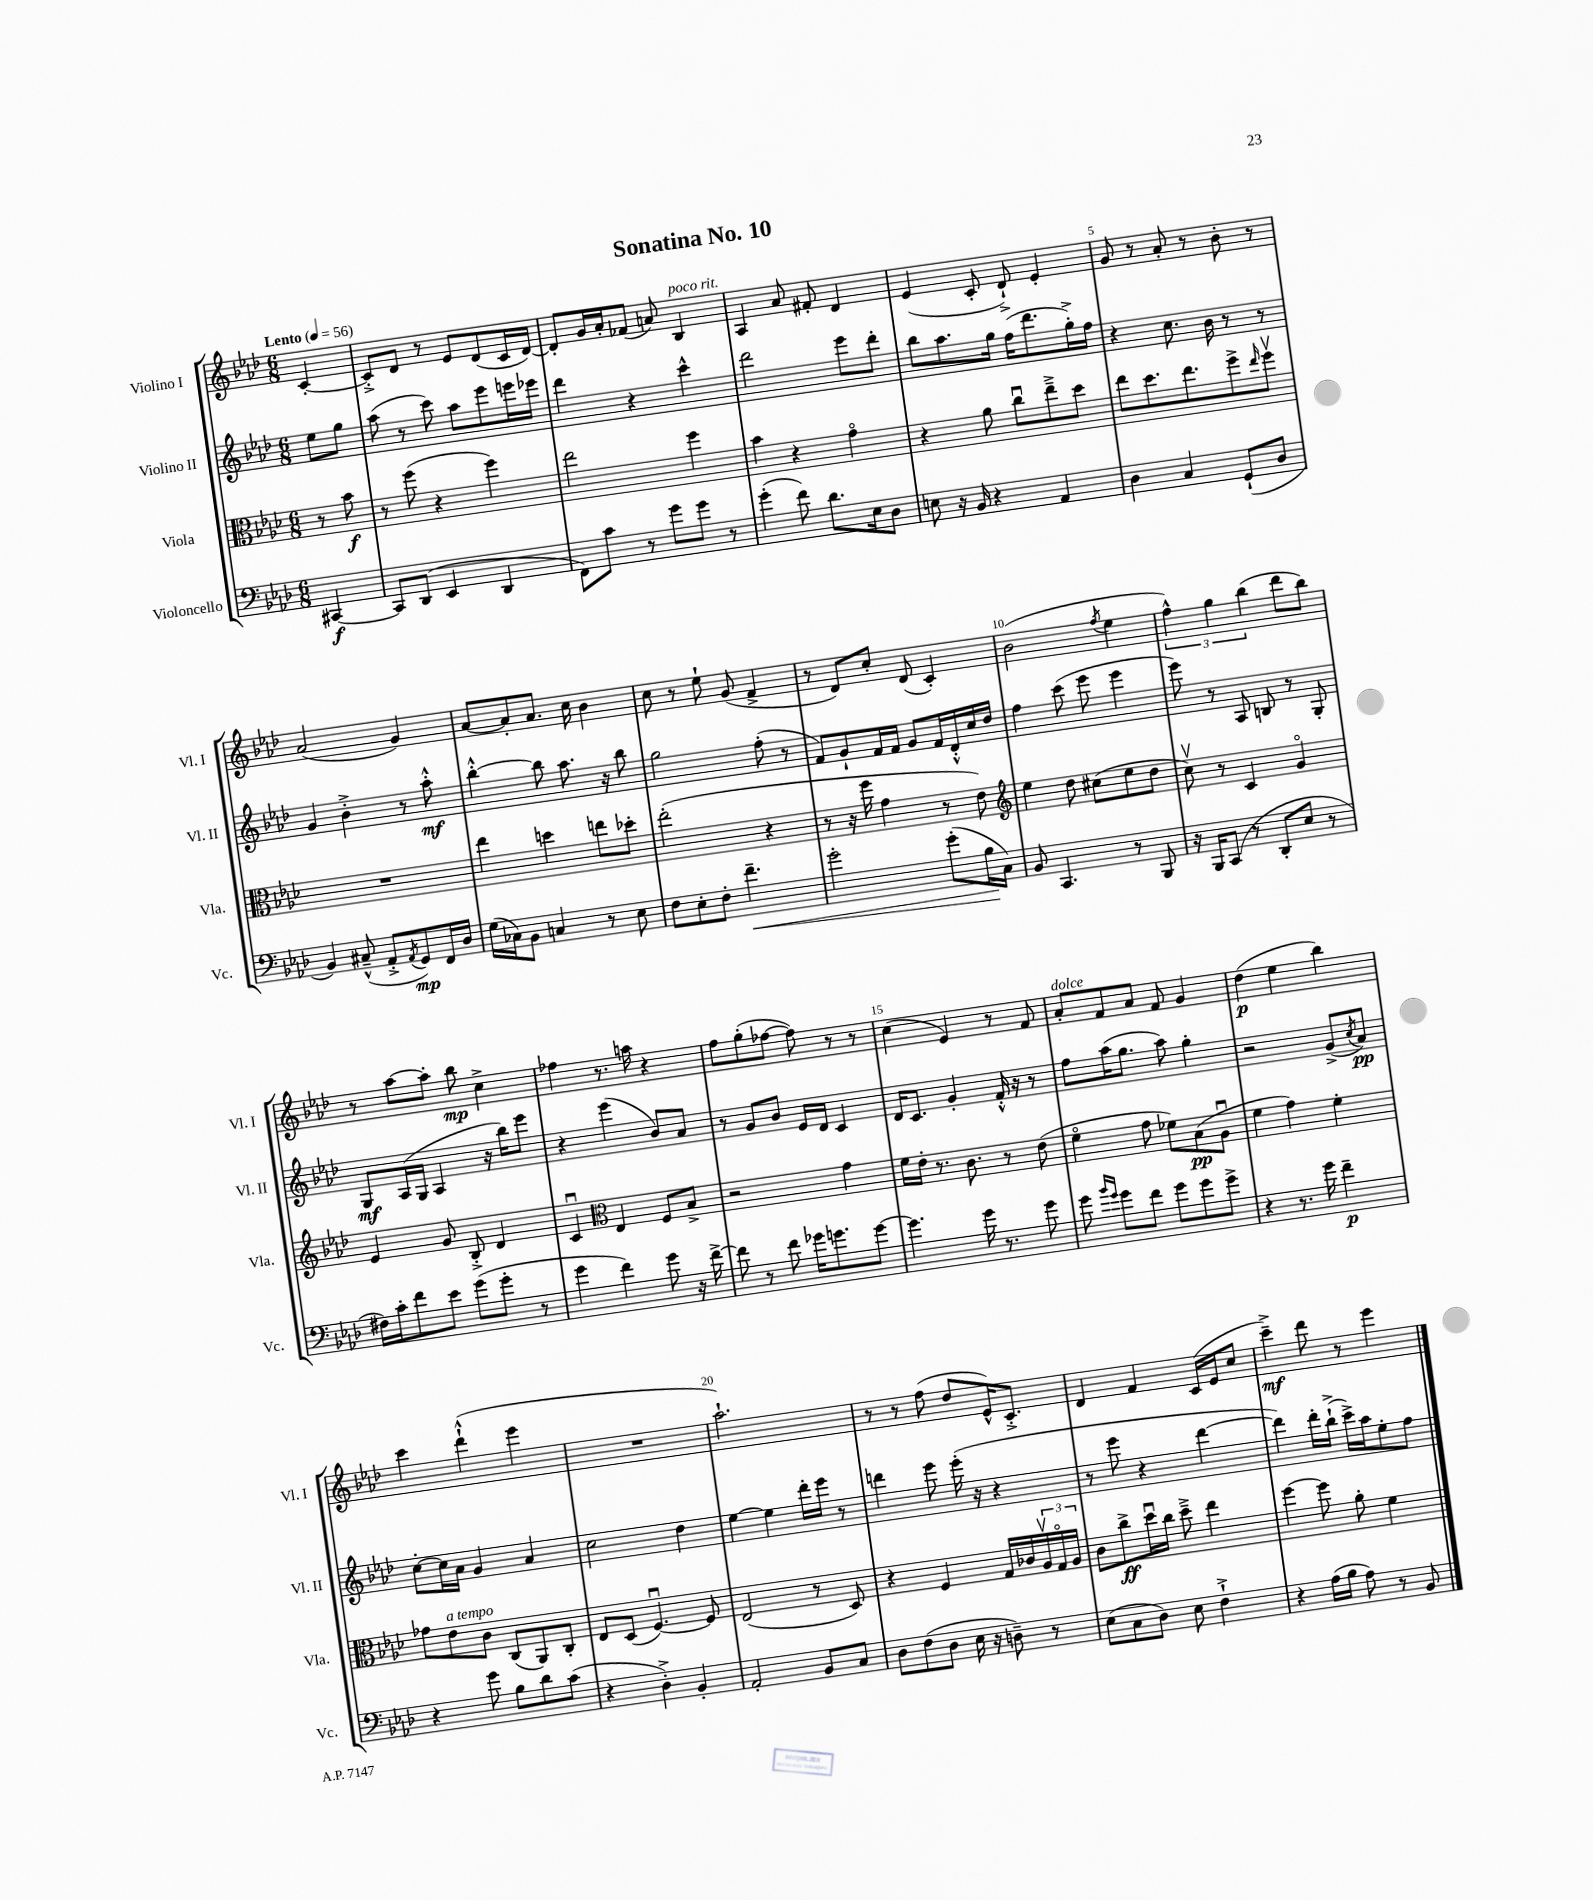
\header { title = "Sonatina No. 10" }
<<
\new StaffGroup <<
\new Staff = "s0" \with { instrumentName = "Violino I" shortInstrumentName = "Vl. I" } {
    \clef treble \key aes \major \numericTimeSignature \time 6/8 \partial 4 \tempo "Lento" 4 = 56
    c'4~-. |
    c'8-.-> des'8 r8 ees'8 des'8( c'16 des'16~) |
    des'8-. g'16 aes'16-. fes'8( a'8) bes4^\markup { \italic "poco rit." } |
    aes4 aes'8 fis'8-. des'4 |
    ees'4( c'8-. des'8-!->) ees'4-. |
    g'8 r8 aes'8-. r8 bes'8-. r8 |
    aes'2( g'4) |
    aes'8~ aes'8-. aes'8. c''16 bes'4 |
    c''8 r8 ees''8-! g'8( f'4-> |
    r8 des'8) c''8-. des'8( c'4-.) |
    bes'2( \acciaccatura { f''8 } ees''4 |
    \tuplet 3/2 { f''4-^) g''4 bes''4( } des'''8 bes''8) |
    r8 aes''8~ aes''8-. bes''8\mp c''4-> |
    fes''4 r8. a''16 r4 |
    f''8 g''8-.( fes''8~ fes''8) r8 r8 |
    c''4( ees'4) r8 f'8 |
    aes'8-.^\markup { \italic "dolce" } f'8 aes'8 f'8 g'4 |
    des''4\p( ees''4 bes''4) |
    c'''4 des'''4-!-^( ees'''4 |
    R2. |
    aes''2.-!) |
    r8 r8 f''8( des''8 ees'16-^) c'8.-.-> |
    des'4 f'4 c'16( ees'16 c''8 |
    c'''4--->\mf) des'''8 r8 ees'''4 \bar "|." |
}
\new Staff = "s1" \with { instrumentName = "Violino II" shortInstrumentName = "Vl. II" } {
    \clef treble \key aes \major \numericTimeSignature \time 6/8 \partial 4
    ees''8 g''8 |
    aes''8( r8 c'''8) aes''8 ees'''8 e'''16 ees'''16 |
    des'''4 r4 c'''4-^ |
    des'''2 ees'''8 des'''8-. |
    bes''8 aes''8. g''16 f''16( des'''8. g''16-.->) f''16 |
    r4 c''8. bes'16 r8 r8 |
    g'4 bes'4-.-> r8 aes''8-.-^\mf |
    bes''4~-.-^ bes''8 aes''8. r16 bes''8 |
    g''2 f''8-.( r8 |
    f'8) g'8-! f'16 f'16 g'8 f'16 des'16-.-^ c''16 des''16 |
    f''4 c'''8( ees'''8 ees'''4 |
    ees'''8) r8 aes8 b8 r8 g8-. |
    g8\mf aes16( g16 aes4 r16 bes''16) ees'''8 |
    r4 ees'''4( bes'8) aes'8 |
    r8 g'8 bes'8 ees'16 des'16 c'4 |
    des'16 c'8. g'4-. f'16-.-^ r16 r8 |
    f''8 aes''16( g''8. aes''8) g''4-. |
    r2 g'8->( \acciaccatura { c''8 } aes'8\pp) |
    c''8~-. c''16 aes'16 g'4 aes'4 |
    c''2 des''4 |
    ees''4~ ees''4 des'''16-. ees'''16 r8 |
    d'''4 ees'''8 ees'''16-.( r16 r4 |
    r8 ees'''8 r4 des'''4~ |
    des'''4) des'''16-. bes''16-!->( c'''16->) aes''16 ees''8-. f''8 \bar "|." |
}
\new Staff = "s2" \with { instrumentName = "Viola" shortInstrumentName = "Vla." } {
    \clef alto \key aes \major \numericTimeSignature \time 6/8 \partial 4
    r8 bes'8\f |
    r8 f''8( r4 f''4) |
    ees''2 f''4 |
    bes'4 r4 g'4\flageolet |
    r4 aes'8 c''8\downbow ees''8---> des''8 |
    ees''8 des''8. ees''8. f''8-> \grace { ees''16 } f''8\upbow |
    R2. |
    ees''4 d''4 e''8 des''8-. |
    ees''2-.( r4 |
    r8 r16 f''16 g'4 r8 ees'8) |
    \clef treble ees''4 des''8 cis''8( ees''8 des''8 |
    c''8\upbow) r8 c'4 g'4\flageolet |
    ees'4 g'8 bes8-.-> des'4 |
    c'4\downbow \clef alto ees4 f8 bes8-> |
    r2 g'4 |
    f'16 ees'16-. r8. c'8. r8 ees'8( |
    f'4\flageolet g'8 fes'8) bes8\pp( aes8\downbow |
    f'4 g'4) f'4-. |
    ges'8 ees'8^\markup { \italic "a tempo" } c'8 c8( aes,8) c8-. |
    ees8 des8( f4.~\downbow) f8 |
    ees2( r8 des8) |
    r4 f4 g16 ces'16 \tuplet 3/2 { aes16\upbow g16\flageolet aes16 } |
    c'8 c''8->\ff des''16\downbow c''16 des''8---> ees''4 |
    f''4~ f''8 aes'8-. f'4 \bar "|." |
}
\new Staff = "s3" \with { instrumentName = "Violoncello" shortInstrumentName = "Vc." } {
    \clef bass \key aes \major \numericTimeSignature \time 6/8 \partial 4
    cis,4~\f |
    cis,8 des,8( ees,4 des,4 |
    f,8) c'8 r8 g'8 g'8 r8 |
    g'4-.( f'8) des'8. ees16 des8 |
    e8 r16 bes,16 r4 aes,4 |
    des4 c4 g,8-!( des8 |
    bes,4) cis8---^( aes,8-.-> \acciaccatura { aes,8 } g,8\mp) f,16 des16 |
    g16( ces16) bes,8 c4 r8 ees8 |
    f8 ees8-. f8-. f'4.--\< |
    g'2-. g'8-.( bes16\! c16) |
    bes,8 c,4. r8 bes,,8 |
    r16 bes,,16 c,8( r8 des,8-. ees8 r8 |
    fis16) c'16-. f'8 ees'8 g'8( g'8-. r8 |
    g'4 f'4) g'8 r16 f'16~-> |
    f'8 r8 f'8 ges'16 g'8. g'8~ |
    g'4. g'16 r8. g'8 |
    g'8 \grace { bes'16 g'16 } g'8 f'8 g'8 g'8 g'8-> |
    r4 r8. g'16 f'4--\p |
    r4 g'8 bes8 des'8 c'8( |
    r4 des4-.->) bes,4-. |
    aes,2-. bes,8 c8 |
    des8 f8( des8 ees16 r16 d8--) r8 |
    ees8( c8 des8) ees8 f4-!-> |
    r4 aes16( bes16 aes8) r8 bes,8 \bar "|." |
}
>>
>>
\layout { \context { \Score \override BarNumber.break-visibility = ##(#f #t #t) barNumberVisibility = #(every-nth-bar-number-visible 5) } }
